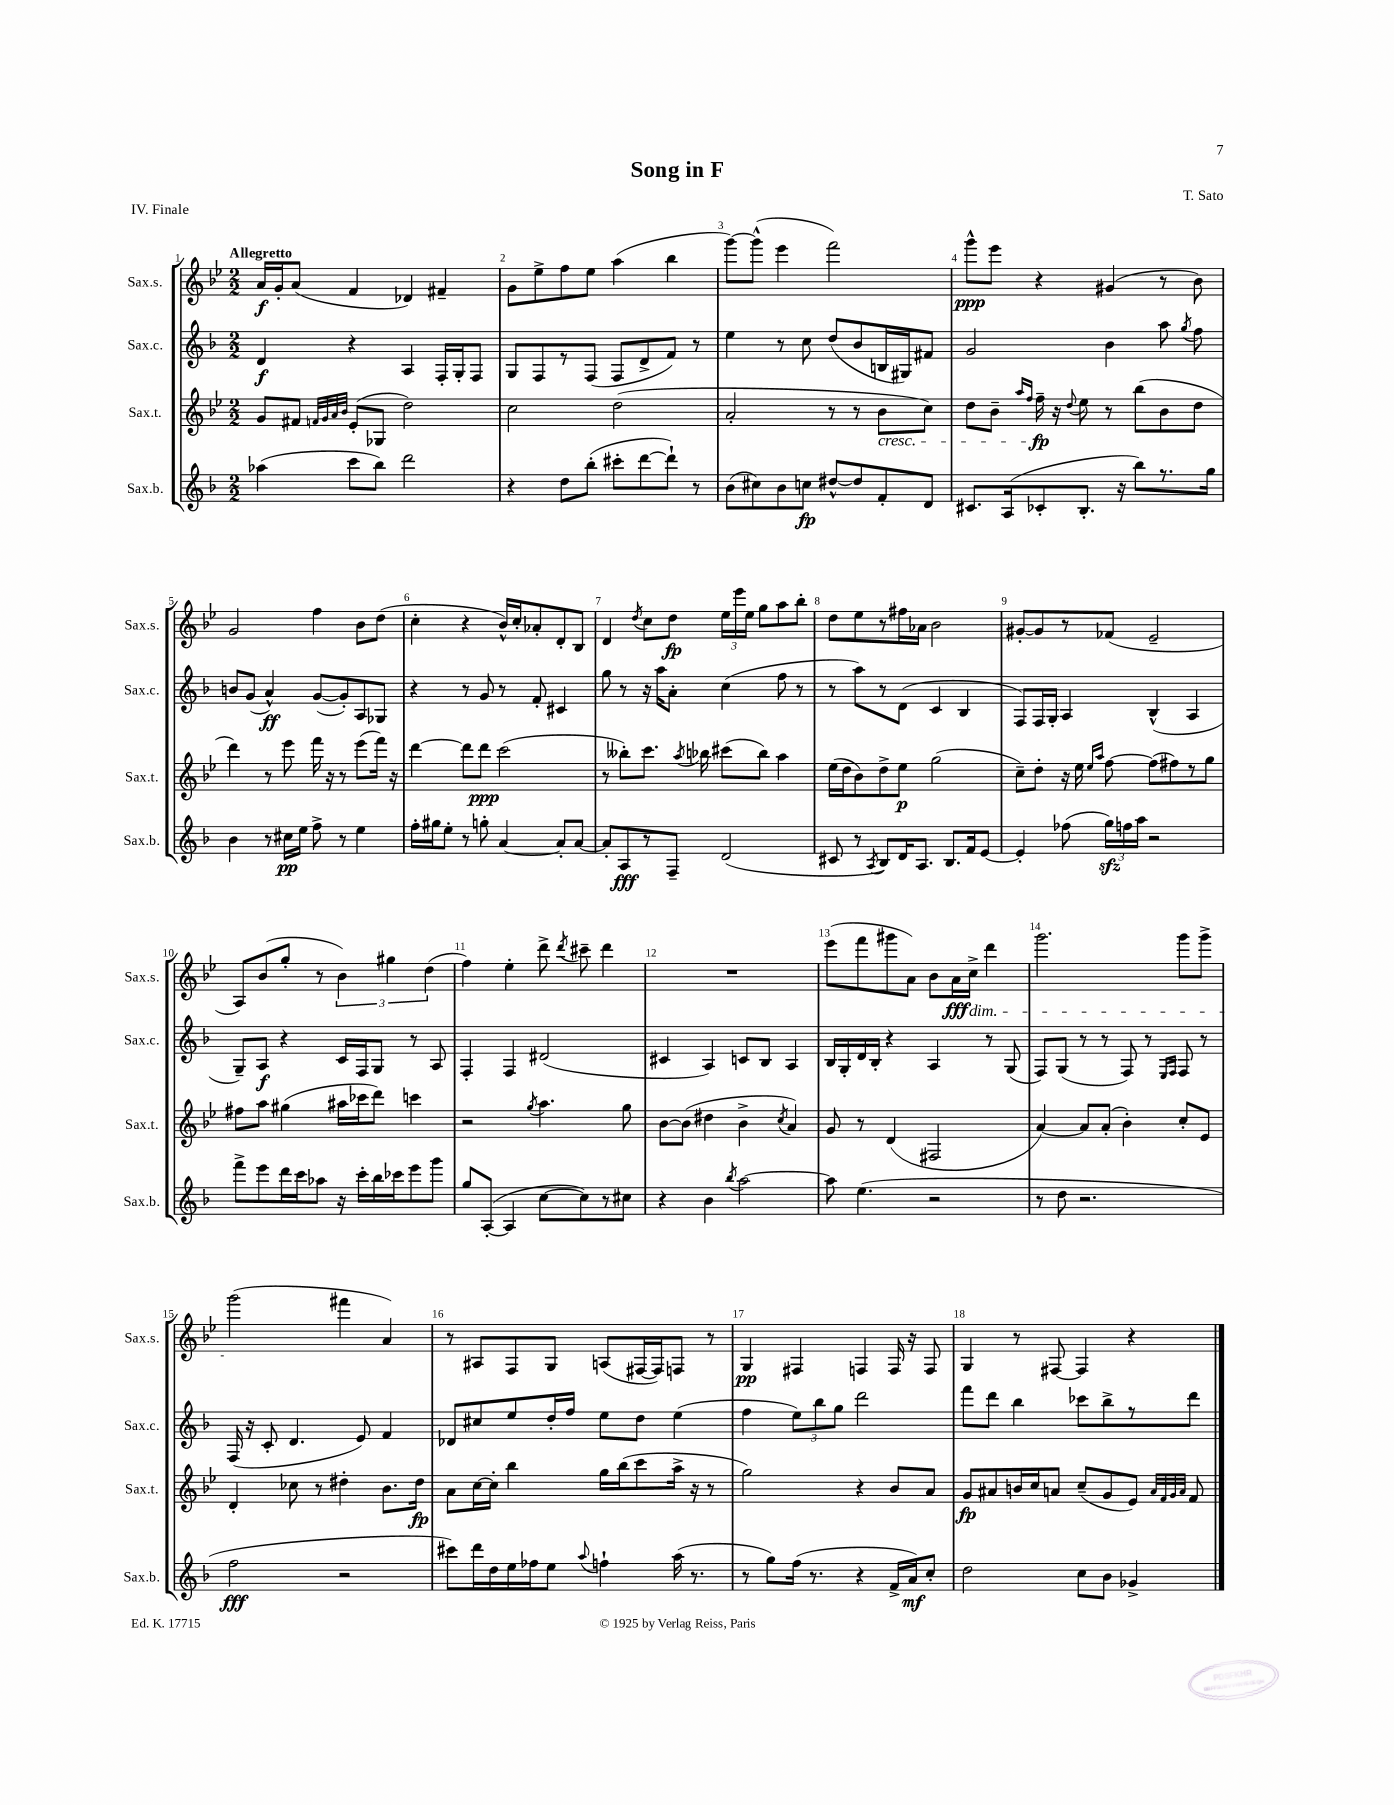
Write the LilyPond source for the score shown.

\header { title = "Song in F" composer = "T. Sato" piece = "IV. Finale" }
<<
\new StaffGroup <<
\new Staff = "s0" \with { instrumentName = "Sax.s." shortInstrumentName = "Sax.s." } {
    \clef treble \key bes \major \numericTimeSignature \time 2/2 \tempo "Allegretto"
    \autoBeamOff a'16[\f g'16-. a'8]( f'4 des'4) fis'4-- |
    g'8[ ees''8-> f''8 ees''8] a''4( bes''4 |
    g'''8[~) g'''8]-^( ees'''4 f'''2) |
    g'''8[-^\ppp ees'''8] r4 gis'4( r8 bes'8) |
    g'2 f''4 bes'8[ d''8]( |
    c''4-. r4 bes'16[-^) c''16-. aes'8-. d'8-. bes8] |
    d'4 \acciaccatura { d''8 } c''8[ d''8]\fp \tuplet 3/2 { ees''16[ ees'''16 ees''16] } g''8[ a''8 bes''8]-. |
    d''8[ ees''8 r8 fis''16 aes'16] bes'2 |
    gis'8[~-. gis'8 r8 fes'8]( ees'2-- |
    a8[) bes'8( g''8]-. r8 \tuplet 3/2 { bes'4) gis''4 d''4( } |
    f''4) ees''4-. d'''8-> \acciaccatura { d'''8 } cis'''8-- d'''4 |
    R1 |
    ees'''8[( f'''8 gis'''8 a'8]) bes'8[ a'16\fff c''16]->\dim d'''4 |
    g'''2. g'''8[ g'''8]-> |
    g'''2\!( fis'''4 a'4) |
    r8 ais8[ f8 g8] a8[( fis16~ fis16) f8] r8 |
    g4\pp fis4 f4 f16 r16 f8 |
    g4 r8 fis8~ fis4 r4 \bar "|." |
}
\new Staff = "s1" \with { instrumentName = "Sax.c." shortInstrumentName = "Sax.c." } {
    \clef treble \key f \major \numericTimeSignature \time 2/2
    \autoBeamOff d'4\f r4 a4 f16[-. g16-. f8] |
    g8[ f8 r8 f8]( f8[ d'8-> f'8]) r8 |
    e''4 r8 c''8 d''8[( bes'8 b16 gis16) fis'8] |
    g'2 bes'4 a''8 \acciaccatura { g''8 } f''8 |
    b'8[ g'8]( a'4-^\ff) g'8[~( g'8-.) a8 ges8] |
    r4 r8 g'8 r8 f'8-. cis'4 |
    g''8 r8 r16 a''16[ a'8]-. c''4( f''8 r8 |
    r8 a''8[) r8 d'8]( c'4 bes4 |
    f8[) f16 g16]-. a4 bes4-^( a4 |
    g8[--) a8]\f r4 c'16[ f16 g8] r8 a8 |
    f4-. f4 dis'2( |
    cis'4 a4) c'8[ bes8] a4 |
    bes16[ g16-. d'16 bes16]-. r4 a4 r8 g8( |
    f8[) g8]( r8 r8 f8) r8 \grace { e16[ f16] } f8 r8 |
    f16( r16 c'8-. d'4. e'8) f'4 |
    des'8[ cis''8 e''8 d''16-. f''16] e''8[ d''8] e''4( |
    f''4 \tuplet 3/2 { e''8[) bes''8 g''8] } d'''2 |
    f'''8[ d'''8] bes''4 ces'''8[ bes''8-> r8 d'''8] \bar "|." |
}
\new Staff = "s2" \with { instrumentName = "Sax.t." shortInstrumentName = "Sax.t." } {
    \clef treble \key bes \major \numericTimeSignature \time 2/2
    \autoBeamOff g'8[ fis'8] \grace { f'32[ g'32 a'32 bes'32] } ees'8[-.( ges8] d''2) |
    c''2 d''2( |
    a'2-. r8 r8 bes'8[\cresc c''8]) |
    d''8[ bes'8]-- \grace { a''16[ f''16] } f''16--\fp\! r16 \appoggiatura { d''8 } ees''8 r8 bes''8[( bes'8 d''8] |
    d'''4) r8 ees'''8 f'''16 r16 r8 ees'''8[( f'''16]) r16 |
    d'''4~ d'''8[ d'''8]\ppp c'''2( |
    r8 beses''8[-.) c'''8.] \acciaccatura { a''8 } bes''16 cis'''8[( bes''8]) a''4 |
    ees''16[( d''16 bes'8) d''8-> ees''8]\p g''2( |
    c''8[--) d''8]-. r16 ees''16 \grace { ees''16[ a''16] } f''8~ f''8[( fis''8) r8 g''8] |
    fis''8[ a''8] gis''4( ais''16[ ces'''16 d'''8]) c'''4 |
    r2 \acciaccatura { g''8 } a''4. g''8 |
    bes'8[~ bes'8]( dis''4 bes'4-> \acciaccatura { c''8 } a'4) |
    g'8 r8 d'4( fis2 |
    a'4~) a'8[ a'8]-.( bes'4-.) c''8[-. ees'8] |
    d'4-. ces''8 r8 dis''4-. bes'8.[ dis''16]\fp |
    a'8[ c''16~ c''16]-. bes''4 g''16[ bes''16( c'''8 a''16]-> r16 r8 |
    g''2) r4 bes'8[ a'8] |
    g'8[\fp ais'8 b'16 c''16 a'8] c''8[--( g'8 ees'8]) \grace { a'32[ f'32 g'32 a'32] } f'8 \bar "|." |
}
\new Staff = "s3" \with { instrumentName = "Sax.b." shortInstrumentName = "Sax.b." } {
    \clef treble \key f \major \numericTimeSignature \time 2/2
    \autoBeamOff aes''4( c'''8[ bes''8]) d'''2 |
    r4 d''8[ bes''8]-.( cis'''8[-. d'''8~ d'''8]-!) r8 |
    bes'8[( cis''8) bes'8 c''8]\fp dis''8[~-^ dis''8 f'8-. d'8] |
    cis'8.[ a16( ces'8-. bes8.]-. r16 bes''8[) r8. g''16] |
    bes'4 r8 cis''16[\pp e''16] f''8-> r8 e''4 |
    f''16[-. gis''16 e''8]-. r8 g''8-. a'4~ a'8[-. a'8]~ |
    a'8[-. a8\fff r8 f8]-- d'2( |
    cis'8 r8 \acciaccatura { a8 } bes8[) d'16 a8.] bes8.[ f'16 e'8]~ |
    e'4-. fes''8( \tuplet 3/2 { g''16[\sfz) f''16 a''16] } r2 |
    f'''8[-> e'''8 d'''16 c'''16 aes''8] r16 c'''16[-. bes''16 ces'''16 e'''8 g'''8] |
    g''8[ a8]~-.( a4 c''8[~ c''8) r8 cis''8] |
    r4 bes'4 \acciaccatura { bes''8 } a''2~ |
    a''8 e''4.( r2 |
    r8 d''8 r2. |
    f''2\fff r2 |
    cis'''8[) d'''16 d''16 e''16 fes''16 e''8] \appoggiatura { a''8 } f''4-! a''16( r8. |
    r8 g''8[) f''16]( r8. r4 f'16[-> a'16\mf) c''8]-. |
    d''2 c''8[ bes'8] ges'4-> \bar "|." |
}
>>
>>
\layout { \context { \Score \override BarNumber.break-visibility = ##(#f #t #t) barNumberVisibility = #all-bar-numbers-visible } }
